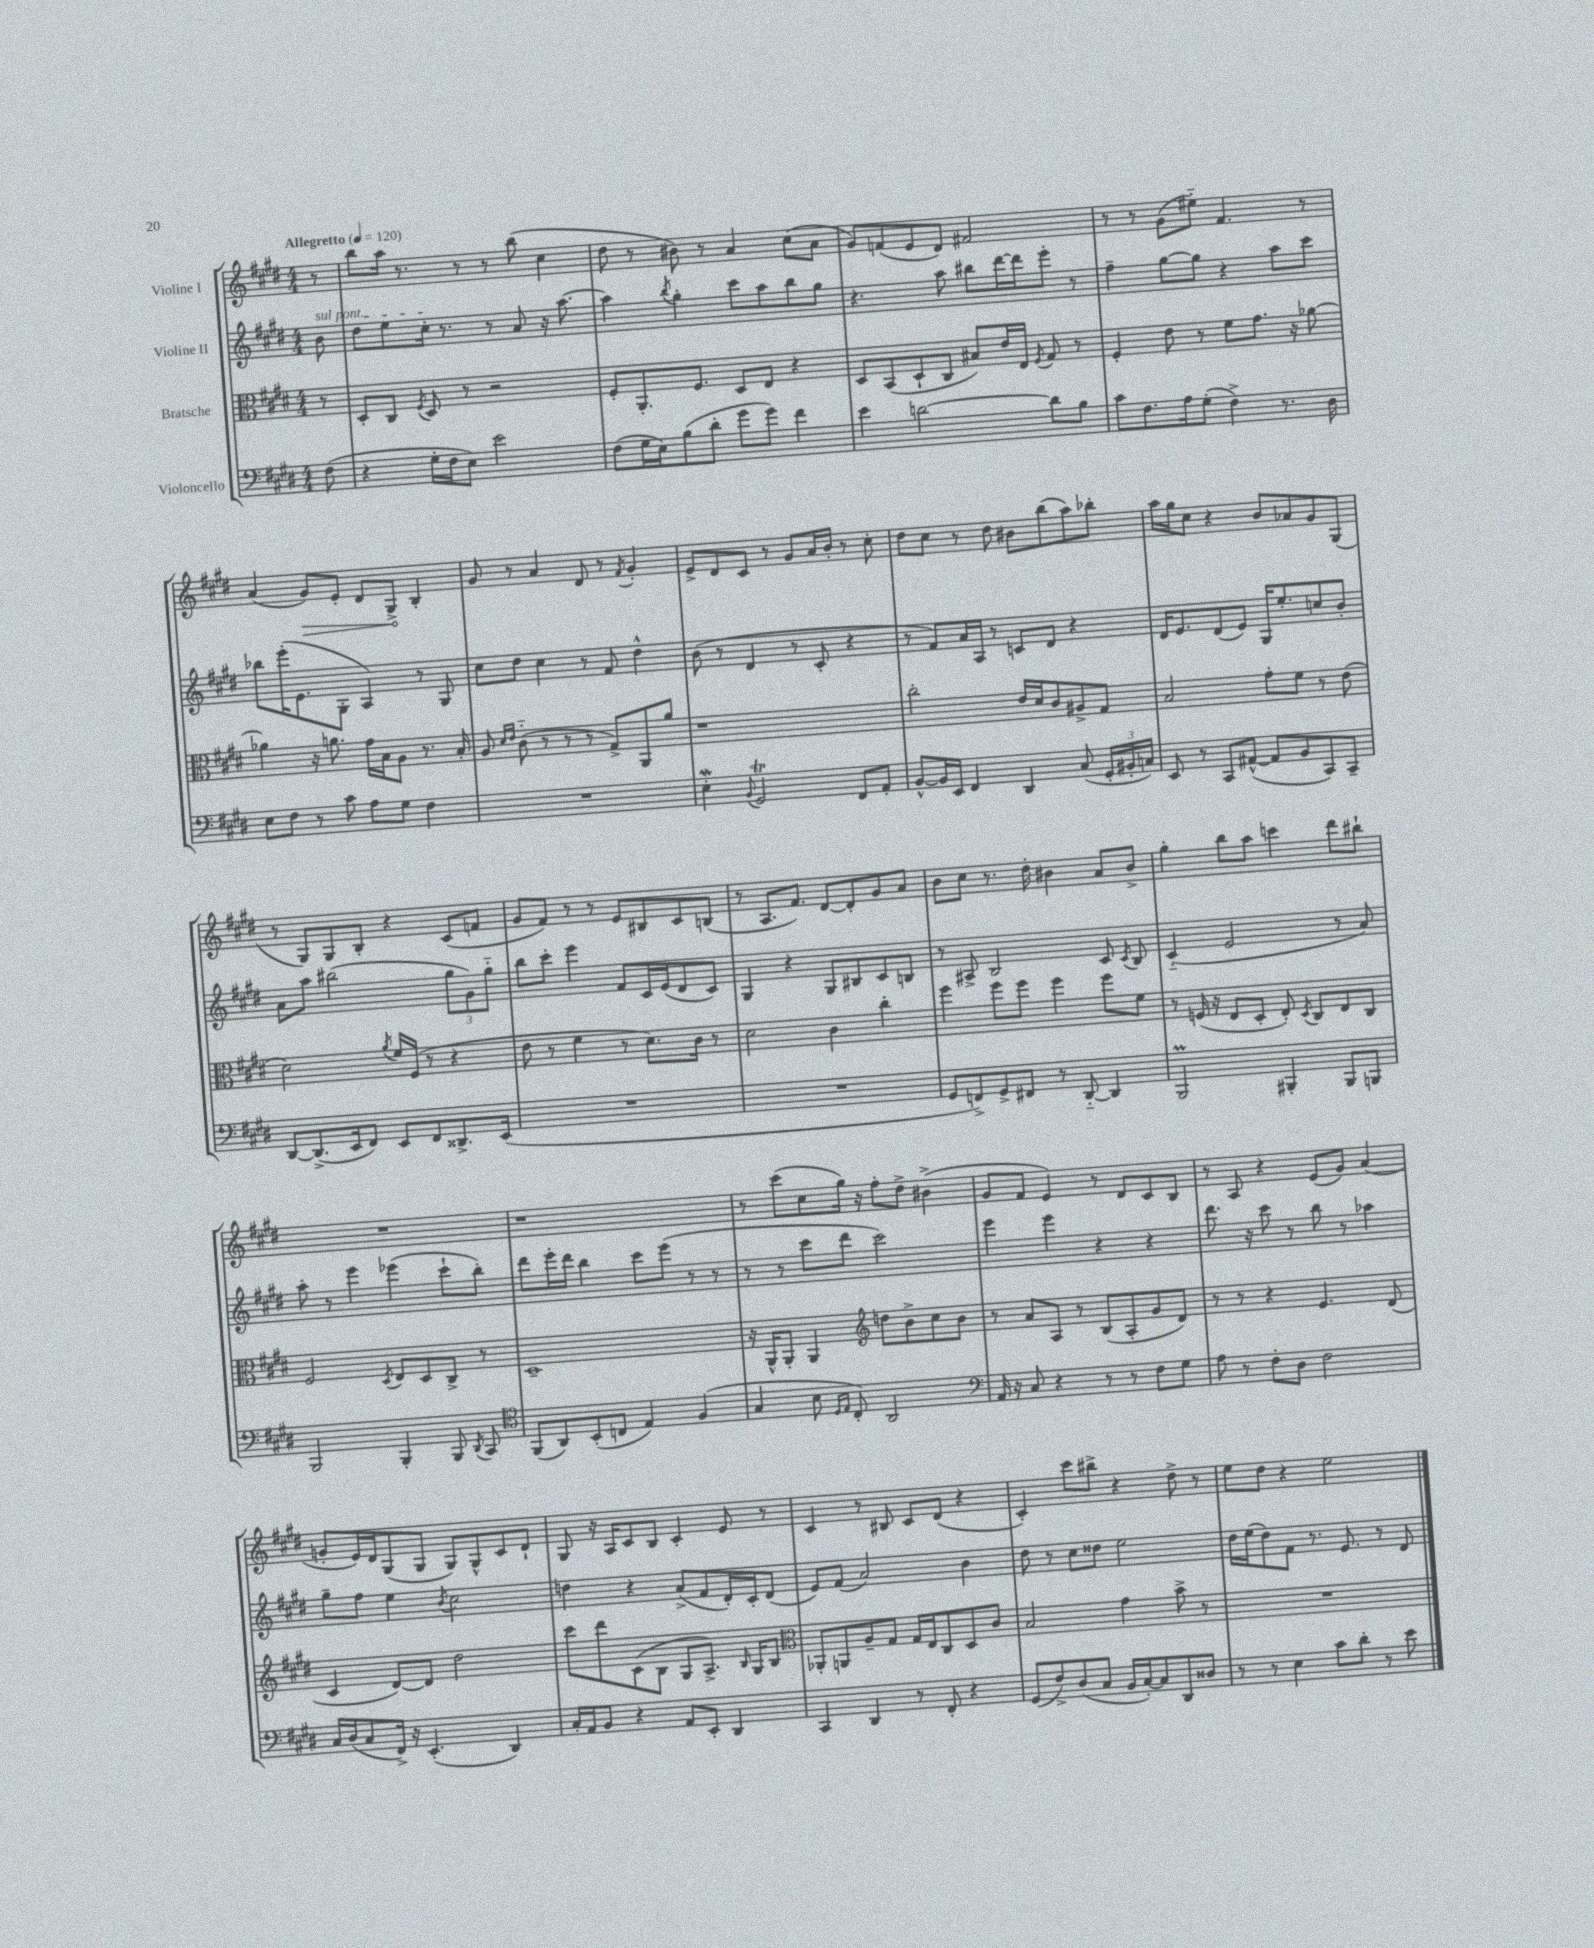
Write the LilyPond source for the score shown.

<<
\new StaffGroup <<
\new Staff = "s0" \with { instrumentName = "Violine I" } {
    \clef treble \key e \major \numericTimeSignature \time 4/4 \partial 8 \tempo "Allegretto" 4 = 120
    \autoBeamOff r8 |
    b''8[ a''16] r8. r8 r8 b''8( cis''4 |
    dis''8 r8 bis'8) r8 a'4 cis''8[( a'8] |
    gis'8[) f'8( e'8 dis'8]) fis'2 |
    r8 r8 gis'8[( eis''8]-_) fis'4. r8 |
    a'4( \once \override Hairpin.circled-tip = ##t gis'8[\>) e'8]-. dis'8[ gis8]->\! b4-. |
    gis'8 r8 a'4 dis'8 r8 \acciaccatura { fis'8 } gis'4-. |
    e'8[-> dis'8 cis'8] r8 gis'8[ a'16 b'16]-. r8 cis''8-. |
    dis''8[ cis''8] r8 dis''8 bis'8[ b''8( a''8) bes''8]-. |
    a''16[ gis''16 cis''8] r4 b'8[ aes'8 gis'8 gis8]( |
    r8 gis8[) gis8 b8]-. r4 cis'8[( f'8] |
    gis'8[ fis'8]) r8 r8 e'8[ bis8 cis'8 b8]( |
    r8 a8.[ fis'8.]) dis'8[~ dis'8-. gis'8 a'8] |
    b'8[ cis''8] r8. dis''16-. bis'4 a'8[ bis'8]-> |
    gis''4-. b''8[ a''8] c'''4 dis'''8[ bis''8]-! |
    R1 |
    r1 |
    r8 cis'''8[( cis''8 gis''16]) r16 fis''8[-. dis''8]-> bis'4->( |
    gis'8[ fis'8] e'4) r8 dis'8[ cis'8 b8] |
    r8 a8 r4 e'8[( gis'8]) a'4( |
    g'8[-. e'16) dis'16 gis8( gis8] gis8[) gis8-^ cis'8 dis'8]-! |
    gis8 r16 a16[ cis'8 b8] cis'4-. e'8 r8 |
    cis'4 r8 bis8 cis'8[ dis'8]( r4 |
    cis'4-.) cis'''8[ bis''8]-> r4 dis''8-> r8 |
    e''8[ dis''8] r4 e''2 \bar "|." |
}
\new Staff = "s1" \with { instrumentName = "Violine II" } {
    \clef treble \key e \major \numericTimeSignature \time 4/4 \partial 8
    \autoBeamOff \once \override TextSpanner.bound-details.left.text = \markup { \italic "sul pont." } b'8\startTextSpan |
    dis''8[ e''8 cis''16]-.\stopTextSpan r8. r8 a'8 r16 a''8.~ |
    a''4 \acciaccatura { b''8 } gis''4-. cis'''8[ a''8 b''8 gis''8] |
    r4. a''8 bis''8[ dis'''16~ dis'''16 e'''8]-. r8 |
    fis''4-- gis''8[~ gis''8] r4 a''8[ cis'''8] |
    bes''8[ e'''16-.( e'8. gis8]-. a4) r8 gis8 |
    cis''8[ dis''8] cis''4 r8 fis'8 dis''4-^ |
    b'8( r8 dis'4 r8 cis'8-. r4 |
    r8 fis'8[) a'16 a16] r8 c'8[ dis'8] r4 |
    dis'16[ e'8. dis'8( e'8]) gis16[ e''8.-. c''8 b'8]-. |
    a'8[ a''8] bis''2( \tuplet 3/2 { gis''8[ gis'8) gis''8]-_ } |
    b''8[ cis'''8]-. e'''4 fis'8[ cis'16 e'16( dis'8 cis'8]) |
    gis4 r4 gis8[ bis8 cis'8 b8] |
    r8 ais8-> b2 cis'8 \acciaccatura { cis'8 } b8 |
    cis'4-_( e'2 r8 a'8) |
    a''8-. r8 e'''4 ees'''4( cis'''8[-! b''8]-.) |
    dis'''8[ e'''16-. dis'''16] b''4 cis'''8[ e'''8]( r8 r8 |
    r8 r8 cis'''8[ dis'''8] cis'''2) |
    e'''4 e'''4 r4 r4 |
    dis'''8. r16 cis'''8 r8 b''8 r8 aes''4 |
    gis''8[-- fis''8] e''4 \acciaccatura { b'8 } cis''2 |
    d''4 r4 a'8[->( fis'8 dis'16-.) cis'16-. dis'8]( |
    e'8[) fis'8]( a'2) b'4 |
    dis''8 r8 cis''8[ disis''8] e''2 |
    dis''16[ e''16( dis''8) fis'8] r8. e'8. r8 dis'8 \bar "|." |
}
\new Staff = "s2" \with { instrumentName = "Bratsche" } {
    \clef alto \key e \major \numericTimeSignature \time 4/4 \partial 8
    \autoBeamOff r8 |
    dis8[-. cis8] \acciaccatura { fis8 } dis8 r8 r2 |
    fis8[-. a,8.-. fis8.] dis8[ e8] r4 |
    dis8[ b,8( dis8-! cis8] bis8[) e'16 e16] \acciaccatura { fis8 } gis8 r8 |
    fis4-. e'8 r8 fis'8[ gis'8.] r16 aes'8~ |
    aes'4 r16 a'8. gis'16[ b16 a8] r8. b16-. |
    a8 \grace { dis'16[ e'16] } cis'8-_( r8 r8 r8 gis8[->) a,8 a'8] |
    r1 |
    cis''2-. e'16[ dis'16 cis'8 ais8-> gis8] |
    b2 gis'8[-. fis'8] r8 e'8( |
    dis'2) \acciaccatura { a'8 } fis'16[ fis16]( r8 r4 |
    e'8 r8 fis'4 r8 dis'8.[) cis'16] r8 |
    dis'2 cis'4 cis''4-. |
    fis''4 fis''8[ fis''8] fis''4 fis''8[ fis'8] |
    r8 f16( r16 e8[ dis8]-. e8-.) \acciaccatura { dis8 } cis8[ e8 cis8] |
    fis2 \acciaccatura { dis8 } e8[ dis8 cis8]-> r8 |
    dis1-- |
    r16 a,16[-^ a,8]-. a,4 \clef treble d''8[ b'8-> cis''8 b'8] |
    r8 a'8[ a8] r8 b8[( a8-. gis'8 dis'8]) |
    r8 r8 r4 e'4. dis'8( |
    cis'4 dis'8[~) dis'8] dis''2 |
    cis'''8[ dis'''8 cis'8( b8] gis8[ a8.]->) \grace { b16 } gis16[ b8] |
    \clef alto aes,8[-. a,8 a8-- gis8] gis16[ e16 cis8 dis8 cis'8] |
    b2 gis'4 b'8-> r8 |
    R1 \bar "|." |
}
\new Staff = "s3" \with { instrumentName = "Violoncello" } {
    \clef bass \key e \major \numericTimeSignature \time 4/4 \partial 8
    \autoBeamOff fis8( |
    r4 gis16[-. fis16 e8]) e'2 |
    fis8[( gis16 e16) b8( dis'8]-. gis'8[ gis'8]) fis'4 |
    e'4 d'2~ d'8[ b8] |
    cis'8[ fis8. a16 gis8]-.( fis4->) r8. dis16 |
    e8[ fis8] r8 cis'8 a8[ gis8] fis4 |
    R1 |
    e4-.\mordent \appoggiatura { b,8 } gis,2\trill fis,8[ a,8]-. |
    b,8[~-^ b,16 e,16] fis,4 dis,4 cis8( \tuplet 3/2 { gis,16[-. bis,16-. c16]) } |
    e,8 r8 cis,8[ ais,8]~-^( ais,8[ b,8 cis,8) cis,8]-- |
    dis,8[~ dis,8.->( e,16 fis,8]) e,8[ fis,8 disis,8.-> e,16]( |
    R1 |
    R1 |
    gis,8[ f,8->) gis,8-> fis,8] r8 dis,8~-_ dis,4 |
    b,,2\prall bis,,4-. bis,,8[ b,,8] |
    b,,2 b,,4-. b,,8 \acciaccatura { dis,8 } cis,8 |
    \clef tenor fis,8[( a,8) b,8-.( c8] e4) fis4( |
    gis4 b8 \grace { dis16[ e16] } cis8-.) a,2 |
    \clef bass a,16 r16 cis8 r4 r8 r8 fis8[ gis8] |
    a8 r8 fis8[-. dis8] fis2 |
    cis16[ dis16( cis8 fis,16]->) r16 e,4.-.( dis,4) |
    cis16[-. a,16 b,8] r4 a,8[ e,8]-. dis,4 |
    cis,4 dis,4 r8 fis,8-. r4 |
    gis,8[( fis8->) dis8( cis8] b,16[ cis16~-.) cis8 dis,8 disis8] |
    r8 r8 e4 cis'8[ dis'8]-. r8 e'8 \bar "|." |
}
>>
>>
\layout { \context { \Score \remove "Bar_number_engraver" } }
